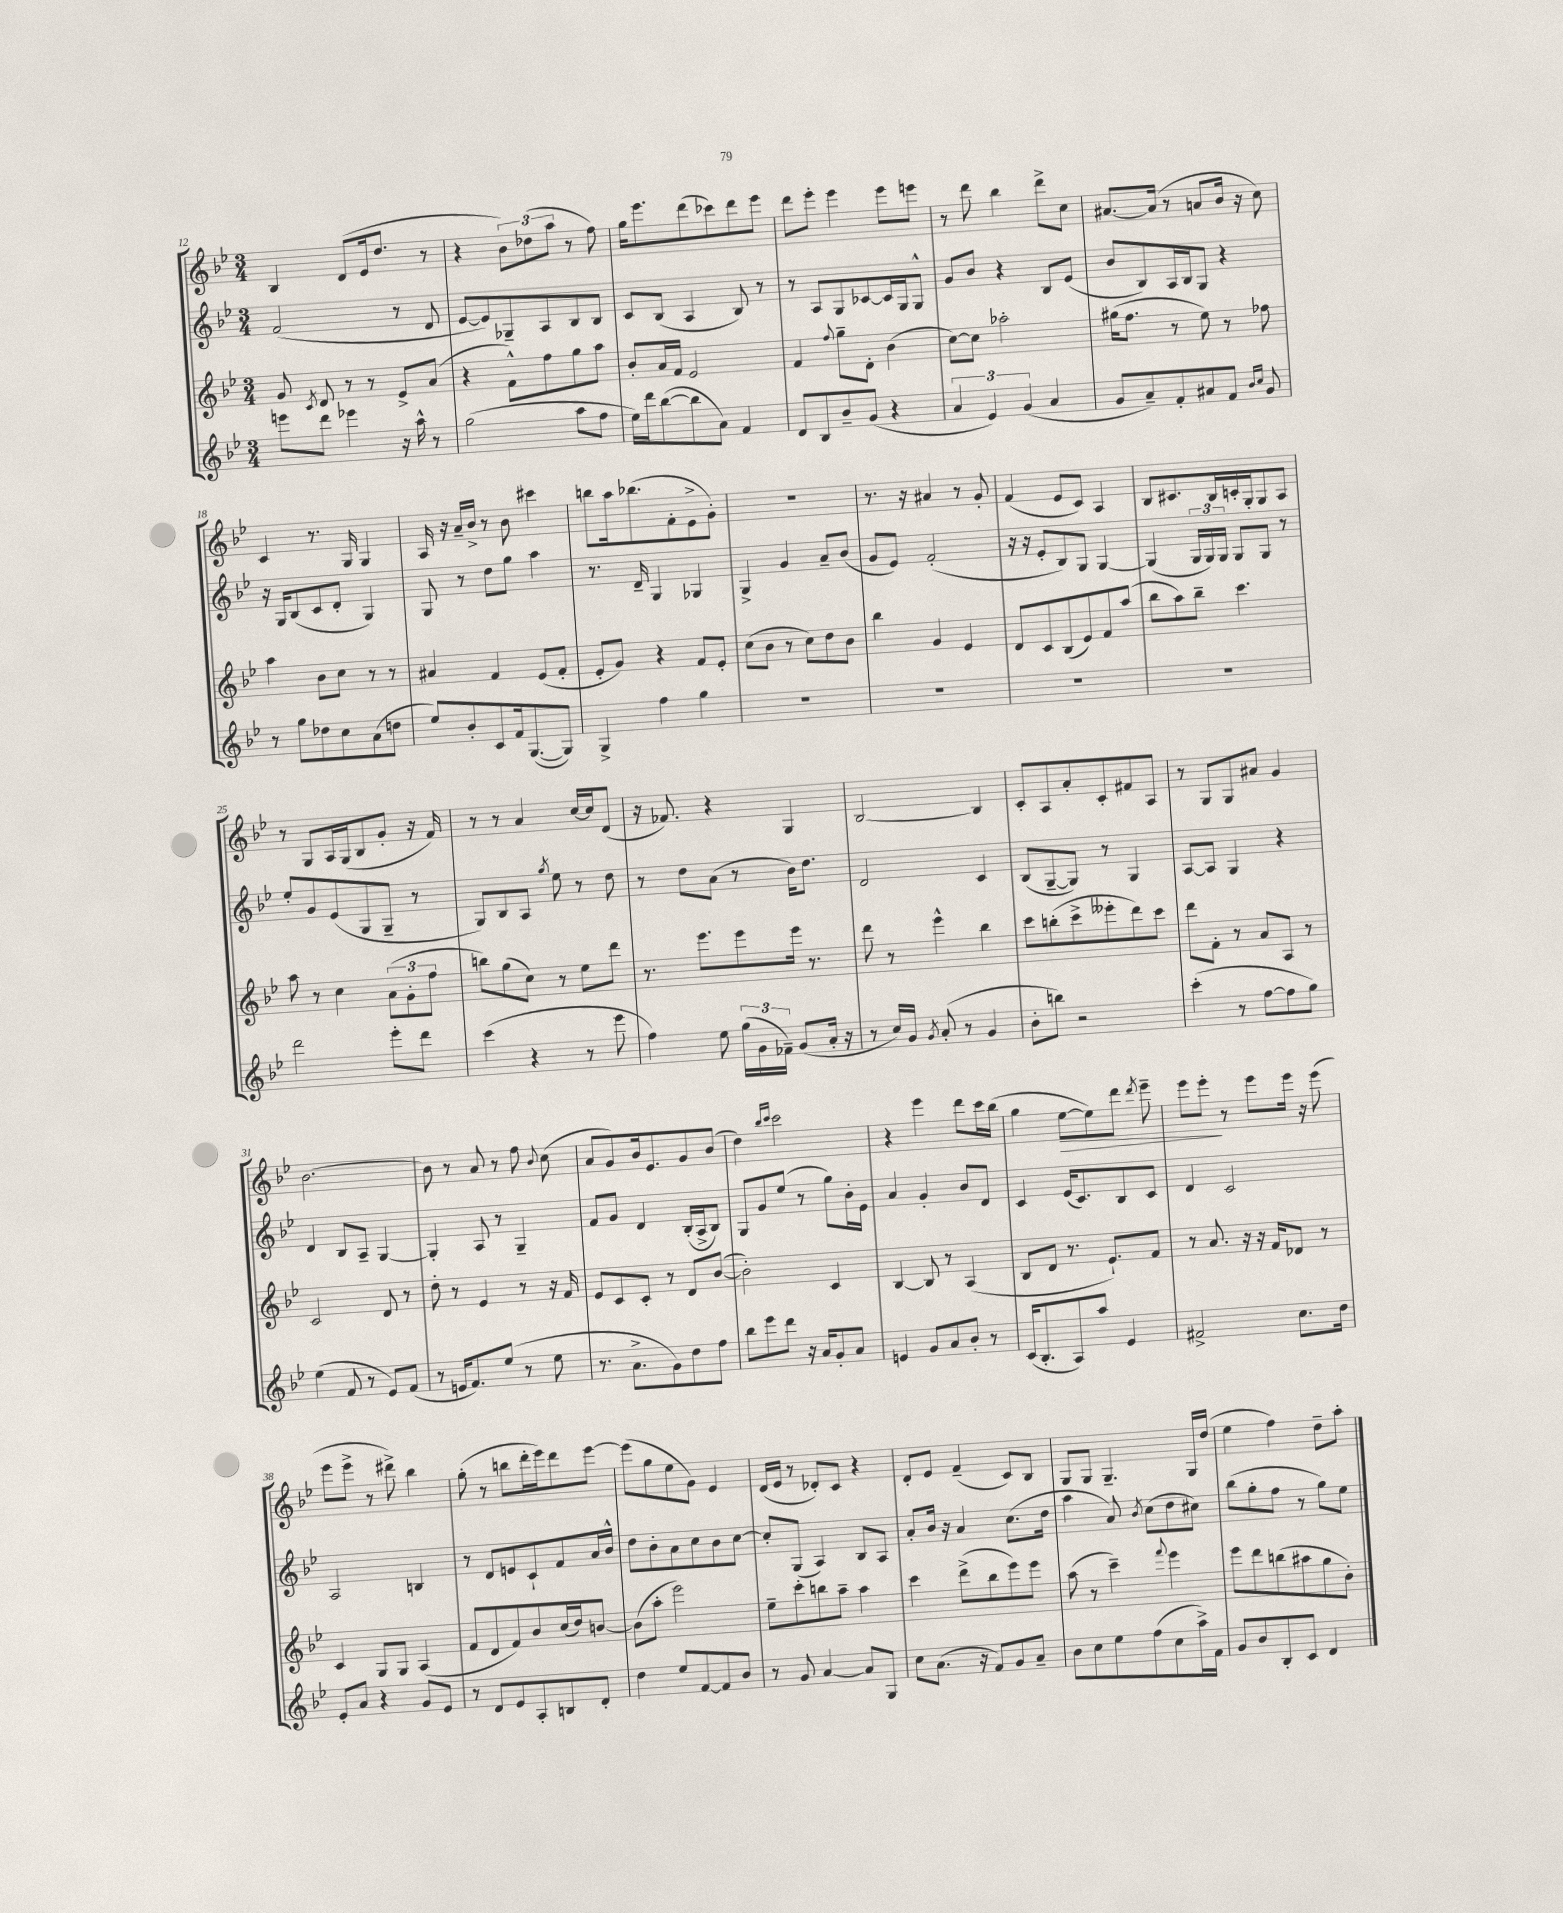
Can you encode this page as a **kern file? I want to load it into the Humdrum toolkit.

**kern	**kern	**kern	**kern	**dynam
*part4	*part3	*part2	*part1	*part1
*staff4	*staff3	*staff2	*staff1	*staff1
*clefG2	*clefG2	*clefG2	*clefG2	*
*k[b-e-]	*k[b-e-]	*k[b-e-]	*k[b-e-]	*
*M3/4	*M3/4	*M3/4	*M3/4	*
=12	=12	=12	=12	=12
8eeen\L	8g/	(2f/	4B-/	.
.	8qc/	.	.	.
8ddd\J	8d/	.	.	.
4eee-X\	8r	.	(8d/L	.
.	8r	.	16e-/k	.
.	.	.	8.dd/J	.
16r	8e-^/L	8r	.	.
16aa^^\	.	.	.	.
8r	(8a/J	8d/	8r	.
=13	=13	=13	=13	=13
(2gg\	4r	[8e-/L	4r	.
.	.	8e-/])	.	.
.	8f^^\L)	8G-X~/	12b-\L)	.
.	.	.	(12dd-X\	.
.	8ff\	8A/	.	.
.	.	.	12aa\J	.
8aa\L	8gg\	8B-/	8r	.
8ff\J	8aa\J	8B-/J	8ff\)	.
=14	=14	=14	=14	=14
16ee-\LL)	8b-'/L	8c/L	16gg\KL	.
16ddd\J	.	.	8.eee-\	.
([8bb-\	16a/L	(8B-/J	.	.
.	16f/JJ	.	.	.
8bb-\]	2e-/	4A/	(8ddd\	.
8a\J)	.	.	8ccc-X\)	.
4f/	.	8B-/)	8ddd\	.
.	.	8r	8eee-\J	.
=15	=15	=15	=15	=15
8d/L	4f/	8r	8ddd\L	.
8B-/	.	8A/L	8eee-'\J	.
.	8qqff/	.	.	.
8b-~/	8gg~\L	8G/	4eee-\	.
(8g/J	8d'\J	[8c-X/	.	.
4r	(4b-\	16c-/L]	8eee-\L	.
.	.	16G/J	.	.
.	.	8G^^/J	8eeen\J	.
=16	=16	=16	=16	=16
6a/	[8cc\L)	8g/L	8r	.
.	8cc\J]	8b-/J	8ddd\	.
6e-/)	.	.	.	.
.	2aa-X'\	4r	4bb-\	.
(6g/	.	.	.	.
4a/	.	8B-/L	8ddd^\L	.
.	.	(8e-/J	8cc\J	.
=17	=17	=17	=17	=17
8g/L	(16gg#X\KL	8b-/L	[8.a#X/L	.
.	8.ff\J	.	.	.
8a~/)	.	8B-/)	.	.
.	.	.	(16a#/Jk]	.
8f'/	8r	16A/L	8r	.
.	.	16B-/J	.	.
8a#X/	8ee-\)	8G/J	8an/L	.
8f/J	8r	4r	16b-/Jk	.
.	.	.	16r	.
16qqb-/LL	.	.	.	.
16qqcc/JJ	.	.	.	.
8g/	8ff-X\	.	8cc\)	.
!!LO:LB:g=z
=18	=18	=18	=18	=18
8r	4aa\	16r	4c/	.
.	.	16G/KL	.	.
8gg\L	.	(8B-/	.	.
8dd-X\	8b-\L	8c/	8.r	.
8cc\	8cc\J	8d'/J	.	.
.	.	.	16G/	.
(8a\	8r	4G/)	4G/	.
8ddn\J	8r	.	.	.
=19	=19	=19	=19	=19
8ee-/L)	4a#X/	8G/	16A/	.
.	.	.	16r	.
8b-'/	.	8r	16a~/LL	.
.	.	.	16b-^/JJ	.
8c/	4f/	8dd\L	8r	.
16f/k	.	8gg\J	8b-\	.
([8.G/	.	.	.	.
.	(8e-/L	4aa\	4ccc#X\	.
8G/J])	8f'/J	.	.	.
=20	=20	=20	=20	=20
4G^/	8e-'/L	8.r	8bbn\L	.
.	8g/J)	.	16aa\k	.
.	.	16d~/	(8.bb-X\	.
4ff\	4r	4G/	.	.
.	.	.	8f'\	.
4gg\	8f/L	4G-X/	8e-^\	.
.	8e-'/J	.	8g'\J)	.
=21	=21	=21	=21	=21
2.r	(8cc\L	4G^/	2.r	.
.	8b-\J	.	.	.
.	8r	4g/	.	.
.	8cc\L)	.	.	.
.	8dd\	8a~/L	.	.
.	8b-\J	(8b-/J	.	.
=22	=22	=22	=22	=22
2.r	4bb-\	8g/L	8.r	.
.	.	8e-/J)	.	.
.	.	.	16r	.
.	4g/	(2f'/	4a#X/	.
.	4e-/	.	8r	.
.	.	.	8g'/	.
=23	=23	=23	=23	=23
2.r	8d/L	16r	(4f/	.
.	.	16r	.	.
.	8c/	8e-'/L	.	.
.	(8B-/	8B-/)	8e-/L	.
.	8e-/)	8G/J	8c/J)	.
.	8f/	[4G/	4A/	.
.	(8aa/J	.	.	.
=24	=24	=24	=24	=24
2.r	8bb-\L	(4G/]	8B-/L	.
.	8aa\)	.	8.c#X/	.
.	8bb-~\J	24G/LL	.	.
.	.	24G/)	.	.
.	.	.	16B-/L	.
.	.	24G/JJ	.	.
.	4.ccc\	8G/L	16cn'/	.
.	.	.	16G'/J	.
.	.	8G/J	8G/	.
.	.	8r	8A/J	.
!!LO:LB:g=z
=25	=25	=25	=25	=25
2ddd\	8aa\	8ee-'/L	8r	.
.	8r	8g/	8G/L	.
.	4cc\	(8e-/	16A/L	.
.	.	.	(16G/J	.
.	.	8G/	8B-/	.
8eee-'\L	(12a\L	8G~/J	8g'/J	.
.	12g'\	.	.	.
8ddd\J	.	8r	16r	.
.	12ff\J	.	.	.
.	.	.	16f/)	.
=26	=26	=26	=26	=26
(4ccc\	8bbn\L)	8G/L)	8r	.
.	(8gg\	8B-/	8r	.
4r	8cc\J)	8A/J	4a/	.
.	.	8qgg/	.	.
.	8r	8ee-\	.	.
8r	8ee-\L	8r	[16cc/LL	.
.	.	.	16cc/J]	.
8eee-\	8ddd\J	8dd\	(8d/J	.
=27	=27	=27	=27	=27
4ff\)	8.r	8r	16r	.
.	.	.	8.f-X/)	.
.	.	8dd\L	.	.
.	8.eee-\L	.	.	.
8ee-\	.	(8a\J	4r	.
(24gg\LL	8eee-\	8r	.	.
24g\	.	.	.	.
24f-X~\JJ)	.	.	.	.
(8g/L	16eee-\Jk	16b-\KL)	4G/	.
.	8.r	8.dd\J	.	.
16a'/Jk	.	.	.	.
16r	.	.	.	.
=28	=28	=28	=28	=28
8r	8ddd\	2d/	[2B-/	.
16cc/LL)	8r	.	.	.
16g/JJ	.	.	.	.
8qg/	.	.	.	.
(8a'/	4eee-^^\	.	.	.
8r	.	.	.	.
4g/	4bb-\	4c/	4B-/]	.
=29	=29	=29	=29	=29
8b-'\L	8ccc\L	(8B-/L	8c'/L	.
8bbn\J)	(8bbn'\	[8G~/	8A/	.
2r	8ccc^\	8G/J])	8a'/	.
.	8eee--X'\	8r	8c'/	.
.	8ddd\)	4G/	8f#X/	.
.	8ccc\J	.	8A/J	.
=30	=30	=30	=30	=30
(4ccc'\	8ddd\L	[8A/L	8r	.
.	8f'\J	8A/J]	8G/L	.
8r	8r	4G/	8G/	.
[8ff\L	8a/L	.	8a#X/J	.
8ff\]	8A/J	4r	4g/	.
8gg\J)	8r	.	.	.
!!LO:LB:g=z
=31	=31	=31	=31	=31
(4ee-\	2c/	4d/	[2.b-\	.
8f/	.	8B-/L	.	.
8r	.	8A~/J	.	.
8e-/L)	8d/	[4G/	.	.
(8f/J	8r	.	.	.
=32	=32	=32	=32	=32
8r	8dd'\	4G'/]	8b-\]	.
16en/KL	8r	.	8r	.
8.f/)	.	.	.	.
.	4e-/	8A/	8a/	.
(8ee-/J	.	8r	8r	.
8r	8r	4G~/	8ff\	.
.	.	.	8qqb-/	.
8ee-\	16r	.	(8cc\	.
.	16f/	.	.	.
=33	=33	=33	=33	=33
8.r	8e-/L	8f/L	8a/L	.
.	8c/	8g/J	8g/)	.
8.a^\L	.	.	.	.
.	8c'/J	4d/	16b-/k	.
.	.	.	8.e-/	.
8g\)	8r	.	.	.
8dd\	8d/L	(16B-'/LL	8g/	.
.	.	16A^/J	.	.
8ff\J	([8b-/J	8B-/J)	(8b-/J	.
=34	=34	=34	=34	=34
8bb-\L	2b-'\])	8G/L	4dd\)	.
8eee-\	.	8g/	.	.
.	.	.	16qqbb-/LL	.
.	.	.	16qqccc/JJ	.
8ddd\J	.	(8ee-/J	2ccc\	.
16r	.	8r	.	.
16a/KL	.	.	.	.
8g'/	4c/	8gg\L)	.	.
8a/J	.	16b-'\L	.	.
.	.	16e-\JJ	.	.
=35	=35	=35	=35	=35
4en/	[4B-/	4a/	4r	.
8g/L	8B-/]	4g'/	4eee-\	.
8a/	8r	.	.	.
8b-'/J	(4A/	8b-/L	8ddd\L	.
8r	.	8d/J	16ccc\L	.
.	.	.	(16bb-\JJ	.
=36	=36	=36	=36	=36
(16c/KL	8B-/L	4c/	4gg\	.
8.B-'/	.	.	.	.
.	8d/J	.	.	.
!	!	!	!	!LO:HP:b
8A/)	8.r	(16e-/KL	[8ee-\L	>
.	.	8.c/)	.	.
8aa/J	.	.	8ee-\])	.
.	8.e-`/L)	.	.	.
4e-/	.	8B-/	8ddd\J	.
.	.	.	8qddd/	.
.	8f/J	8c/J	8eee-~\	.
=37	=37	=37	=37	=37
2f#X^/	8r	4d/	8eee-\L	.
.	8.a/	.	8eee-'\J	.
.	.	2c/	8r	]
.	16r	.	.	.
.	16r	.	8eee-\L	.
.	16f/KL	.	.	.
8.cc\L	8d-X/J	.	16eee-\Jk	.
.	.	.	16r	.
.	8r	.	(8eee-\	.
16dd\Jk	.	.	.	.
!!LO:LB:g=z
=38	=38	=38	=38	=38
8e-'/L	4c/	2A/	8eee-\L	.
8a/J	.	.	8eee-^\J	.
4r	8G/L	.	8r	.
.	8G/J	.	8ddd#X^\)	.
8g/L	(4A/	4Bn/	4bb-\	.
8e-/J	.	.	.	.
=39	=39	=39	=39	=39
8r	8f/L	8r	(8gg'\	.
8d/L	8d/	8d/L	8r	.
8e-/	8f/)	8en/	8bbn\L	.
8A'/	8b-/	8c`/	16ddd'\L	.
.	.	.	16eee-\J)	.
8Bn/	(16cc/L	8f/	8ddd\	.
.	16dd/J)	.	.	.
8d'/J	[8bn/J	16a/L	[8eee-\J	.
.	.	16b-^^/JJ	.	.
=40	=40	=40	=40	=40
4dd\	(8b\L]	8dd\L	(8eee-\L]	.
.	8aa'\J	8b-'\	8gg\	.
8ee-/L	2eee-\)	8a\	8ee-\	.
[8f/	.	8cc\	8g\J)	.
8f/]	.	8b-\	4e-/	.
8b-/J	.	[8cc\J	.	.
=41	=41	=41	=41	=41
8r	8ee-~\L	8cc'/L]	(16d/LL	.
.	.	.	16e-/JJ	.
8g/	8ccc'\	(8G/J	8r	.
[4a/	8bbn\	4A/)	8d-X'/L)	.
.	8aa~\J	.	8c/J	.
8a/L]	4aa\	8B-/L	4r	.
8G/J	.	8A/J	.	.
=42	=42	=42	=42	=42
8cc\L	4ccc\	8a'/L	8d'/L	.
(8.a\J	.	16b-/Jk	8e-/J	.
.	.	16r	.	.
.	(8ddd^\L	4a/	(4f~/	.
16r	.	.	.	.
8f/L)	8bb-\	.	.	.
8g/	8eee-\)	(8.cc\L	8c/L)	.
8a~/J	8eee-\J	.	8B-/J	.
.	.	16dd\Jk	.	.
=43	=43	=43	=43	=43
8b-\L	(8aa\	4aa\	8G/L	.
8cc\	8r	.	8G/J	.
8ee-\	4ccc~\)	8a/)	4.G~/	.
.	.	8qb-/	.	.
(8ff\	.	(8cc\L	.	.
.	8qqfff/	.	.	.
8cc\	4eee-\	8dd\	.	.
16aa^\L)	.	8cc#X\J)	16G/LL	.
16f\JJ	.	.	(16dd/JJ	.
=44	=44	=44	=44	=44
8g/L	8eee-\L	(8bb-\L	4ee-\	.
8b-/	8ddd\	8gg'\	.	.
8B-'/	(8bbn\	8ff\J	4ff\)	.
8c/J	8aa#X\	8r	.	.
4d/	8gg\	8gg\L)	8dd~\L	.
.	8b-'\J)	8ee-\J	8aa'\J	.
==	==	==	==	==
*-	*-	*-	*-	*-
